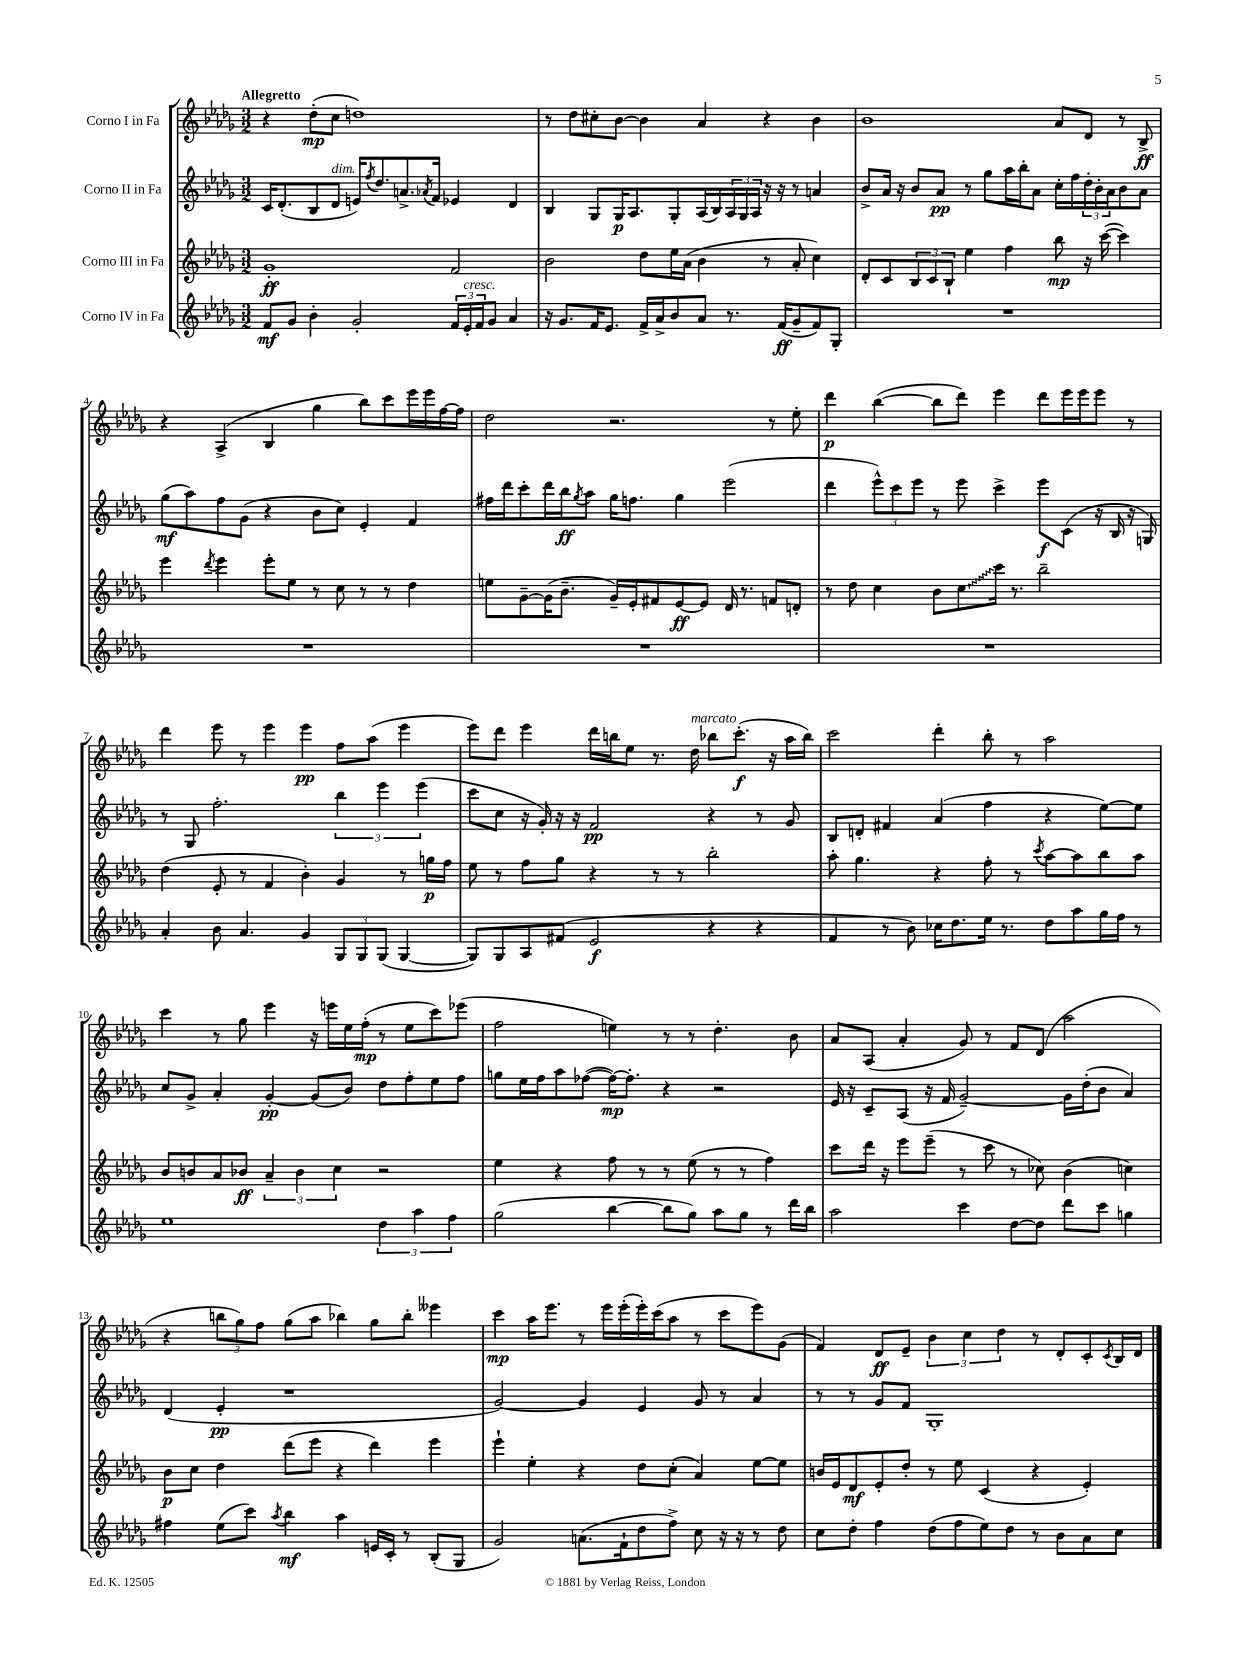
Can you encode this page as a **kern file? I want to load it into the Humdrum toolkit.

**kern	**kern	**kern	**kern
*staff4	*staff3	*staff2	*staff1
*clefG2	*clefG2	*clefG2	*clefG2
*k[b-e-a-d-g-]	*k[b-e-a-d-g-]	*k[b-e-a-d-g-]	*k[b-e-a-d-g-]
*M3/2	*M3/2	*M3/2	*M3/2
8f/L	1g-'	16c/LK	4r
.	.	(8.d-'/	.
8g-/J	.	.	.
4b-'\	.	8B-/	(8dd-'\L
.	.	8d-/J	8cc\J
2g-'/	.	16e/LK)	1dd)
.	.	8qff/	.
.	.	8.dd-/	.
.	.	8.a^/	.
.	.	8qa-/	.
.	.	16f/Jk	.
24f/LL	2f/	4e-/	.
24e-'/	.	.	.
24f/J	.	.	.
8g-/J	.	.	.
4a-/	.	4d-/	.
=	=	=	=
16r	2b-\	4B-/	8r
8.g-/L	.	.	.
.	.	.	8dd-\L
16f/K	.	8G-/L	8cc#'\
8.e-/J	.	.	.
.	.	16G-/K	[8b-\J
.	.	8.A-/	.
16f^/LL	8dd-\L	.	4b-\]
16a-^/J	.	.	.
8b-/	16ee-\L	8G-'/	.
.	(16a-\JJ	.	.
8a-/J	4b-\	(16A-/L	4a-/
.	.	16B-/)	.
8.r	.	24A-/	.
.	.	24G-/	.
.	.	24A-/JJ	.
.	8r	16r	4r
(16f/LK	.	16r	.
8g-~/	8a-'/	8r	.
8f/)	4cc\)	4a/	4b-\
8G-'/J	.	.	.
=	=	=	=
1.r	8d-'/L	8b-^/L	1b-
.	8c/	16a-/Jk	.
.	.	16r	.
.	12B-/	8b-/L	.
.	12c/	.	.
.	.	8a-/J	.
.	12B-`/J	.	.
.	4ee-\	8r	.
.	.	8gg-\L	.
.	4ff\	16aa-\L	.
.	.	16bb-'\J	.
.	.	8a-\J	.
.	8bb-\	16cc'\LL	8a-/L
.	.	16ff\	.
.	16r	24dd-'\	8d-/J
.	.	24b-'\	.
.	([16ccc\	.	.
.	.	24a-\J	.
.	4ccc\])	8b-\	8r
.	.	8a-\J	8B-^/
=	=	=	=
1.r	4eee-\	(8gg-\L	4r
.	.	8aa-\)	.
.	8qddd-/	.	.
.	4eee-\	8ff\	(4A-^/
.	.	(8g-\J	.
.	8eee-'\L	4r	4B-/
.	8ee-\J	.	.
.	8r	8b-\L	4gg-\
.	8cc\	8cc\J)	.
.	8r	4e-'/	8bb-\L)
.	8r	.	8ccc\
.	4dd-\	4f/	16eee-\L
.	.	.	16eee-\
.	.	.	[16ff\
.	.	.	16ff\]JJ
=	=	=	=
1.r	8ee\L	16ff#\LL	2dd-\
.	.	16ddd-\J	.
.	[8g-~\	8ccc'\	.
.	(16g-\]K	16ddd-\L	.
.	8.b-~\J	16bb-\J	.
.	.	8qgg-/	.
.	.	8aa-\J	.
.	16g-~/LL)	16gg-\LK	2.r
.	16e-'/J	8.ff\J	.
.	8f#/	.	.
.	[8e-/	4gg-\	.
.	8e-/]J	.	.
.	16d-/	(2eee-\	.
.	8.r	.	.
.	8f/L	.	8r
.	8d'/J	.	8ee-'\
=	=	=	=
1.r	8r	4ddd-\	4ddd-\
.	8dd-\	.	.
.	4cc\	12eee-^^\L)	([4bb-\
.	.	12ccc\	.
.	.	12eee-\J	.
.	8b-\L	8r	8bb-\]L
.	8cc\	8eee-\	8ddd-\J)
.	16ccc\Jk	4ccc^\	4eee-\
.	8.r	.	.
.	2bb-~\	8eee-\L	8ddd-\L
.	.	(8c\J	16eee-\L
.	.	.	16eee-\J
.	.	16r	8eee-\J
.	.	16B-/	.
.	.	16r	8r
.	.	16G/)	.
=	=	=	=
4a-'/	(4dd-\	8r	4ddd-\
.	.	8G-/	.
8b-\	8e-'/	2.ff'\	8eee-\
4.a-/	8r	.	8r
.	4f/	.	4eee-\
4g-/	4b-'\)	.	4eee-\
12G-/L	4g-/	6bb-\	8ff\L
12G-/	.	.	.
.	.	.	(8aa-\J
(12G-/J	.	6eee-\	.
[4G-/	8r	.	4eee-\
.	.	(6eee-\	.
.	16gg\LL	.	.
.	16ff\JJ	.	.
=	=	=	=
8G-/]L)	8ee-\	8ccc\L	8eee-\L)
8G-/	8r	8cc\J	8ddd-\J
8A-/	8ff\L	16r	4eee-\
.	.	16g-'/)	.
(8f#/J	8gg-\J	16r	.
.	.	16r	.
2e-/	4r	2f/	16ddd-\LL
.	.	.	16bb\J
.	.	.	8ee-\J
.	8r	.	8.r
.	8r	.	.
.	.	.	16dd-\
4r	2bb-'\	4r	8bb-\L
.	.	.	(8.ccc'\J
4r	.	8r	.
.	.	.	16r
.	.	8g-/	16aa-\LL
.	.	.	16bb-\JJ)
=	=	=	=
4f/	8aa-'\	8B-/L	2ccc\
.	4.gg-\	8d'/J	.
8r	.	4f#/	.
8b-\)	.	.	.
16cc-\LK	4r	(4a-/	4ddd-'\
8.dd-\	.	.	.
16ee-\Jk	8ff'\	4ff\	8bb-'\
8.r	.	.	.
.	8r	.	8r
.	8qccc/	.	.
8dd-\L	[8aa-\L	4r	2aa-\
8aa-\	8aa-\]	.	.
16gg-\L	8bb-\	[8ee-\L)	.
16ff\JJ	.	.	.
8r	8aa-\J	8ee-\]J	.
=	=	=	=
1ee-	8b-/L	8cc/L	4ccc\
.	8b/	8g-^/J	.
.	8a-/	4a-'/	8r
.	8b-/J	.	8gg-\
.	6a-~/	[4g-'/	4eee-\
.	6b-\	.	.
.	.	(8g-/]L	16r
.	.	.	16eee\LL
.	6cc\	.	.
.	.	8b-/J)	16ee-\
.	.	.	(16ff'\JJ
6dd-\	2r	8dd-\L	8r
.	.	8ff'\	8ee-\L
6aa-\	.	.	.
.	.	8ee-\	8ccc\)
6ff\	.	.	.
.	.	8ff\J	(8eee-\J
=	=	=	=
(2gg-\	4ee-\	8gg\L	2ff\
.	.	16ee-\L	.
.	.	16ff\J	.
.	4r	8aa-\	.
.	.	([8ff-\J	.
[4bb-\	8ff\	16ff-\_LK)	4ee\)
.	.	8.ff-'\]J	.
.	8r	.	.
8bb-\]L	8r	4r	8r
8gg-\J)	(8ee-\	.	8r
8aa-\L	8r	2r	4.dd-'\
8gg-\J	8r	.	.
8r	4ff\)	.	.
16ddd-\LL	.	.	8b-\
16bb-\JJ	.	.	.
=	=	=	=
2aa-\	8ccc\L	16e-/	8a-/L
.	.	16r	.
.	16ddd-\Jk	8c~/L	(8A-/J
.	16r	.	.
.	8eee-\L	(8A-/J	4a-'/
.	(8eee-~\J	16r	.
.	.	16f/	.
4ccc\	8r	[2g-~/)	8g-/)
.	8ccc\	.	8r
[8dd-\L	8r	.	8f/L
8dd-\]J	8cc-\)	.	(8d-/J
8ddd-\L	(4b-\	16g-\]LL	2aa-\
.	.	(16dd-'\J	.
8ccc\J	.	8b-\J	.
4gg\	4cc\)	4a-/)	.
=	=	=	=
4ff#\	8b-\L	(4d-/	4r
.	8cc\J	.	.
(8ee-\L	4dd-\	4e-'/	12bb\L
.	.	.	12gg-\)
8ccc\J)	.	.	.
.	.	.	12ff\J
8qaa-/	.	.	.
4bb-\	(8ddd-\L	1r	(8gg-\L
.	8eee-\J	.	8aa-\J
4aa-\	4r	.	4bb-\)
16e/LL	4ddd-\)	.	8gg-\L
16c'/JJ	.	.	.
8r	.	.	8bb-'\J
(8B-'/L	4eee-\	.	4eee--\
8G-/J	.	.	.
=	=	=	=
2g-/)	4eee-`\	[2g-/)	4ccc\
.	4ee-'\	.	16aa-\LK
.	.	.	8.eee-\J
(8.a\L	4r	4g-/]	8r
.	.	.	16eee-\LL
16f`\k	.	.	(16eee-'\
8dd-\	8dd-\L	4e-/	16eee-'\)
.	.	.	(16ccc\J
8ff^\J)	(8cc'\J	.	8aa-\J
8cc\	4a-/)	8g-/	8r
16r	.	8r	8ccc\L
16r	.	.	.
8r	[8ee-\L	4a-/	8eee-\)
8dd-\	8ee-\]J	.	(8g-\J
=	=	=	=
8cc\L	16b/LL	8r	4f/)
.	16e-/J	.	.
8dd-'\J	8d-/	8r	.
4ff\	8e-'/	8g-/L	8d-/L
.	8dd-'/J	8f/J	8e-~/J
(8dd-\L	8r	1G-'	6b-\
8ff\	8ee-\	.	.
.	.	.	6cc\
8ee-\)	(4c/	.	.
.	.	.	6dd-\
8dd-\J	.	.	.
8r	4r	.	8r
8b-\L	.	.	8d-'/L
8a-\	4e-'/)	.	8c'/
.	.	.	8qc/
8cc\J	.	.	16B-/L
.	.	.	16d-/JJ
==	==	==	==
*-	*-	*-	*-
